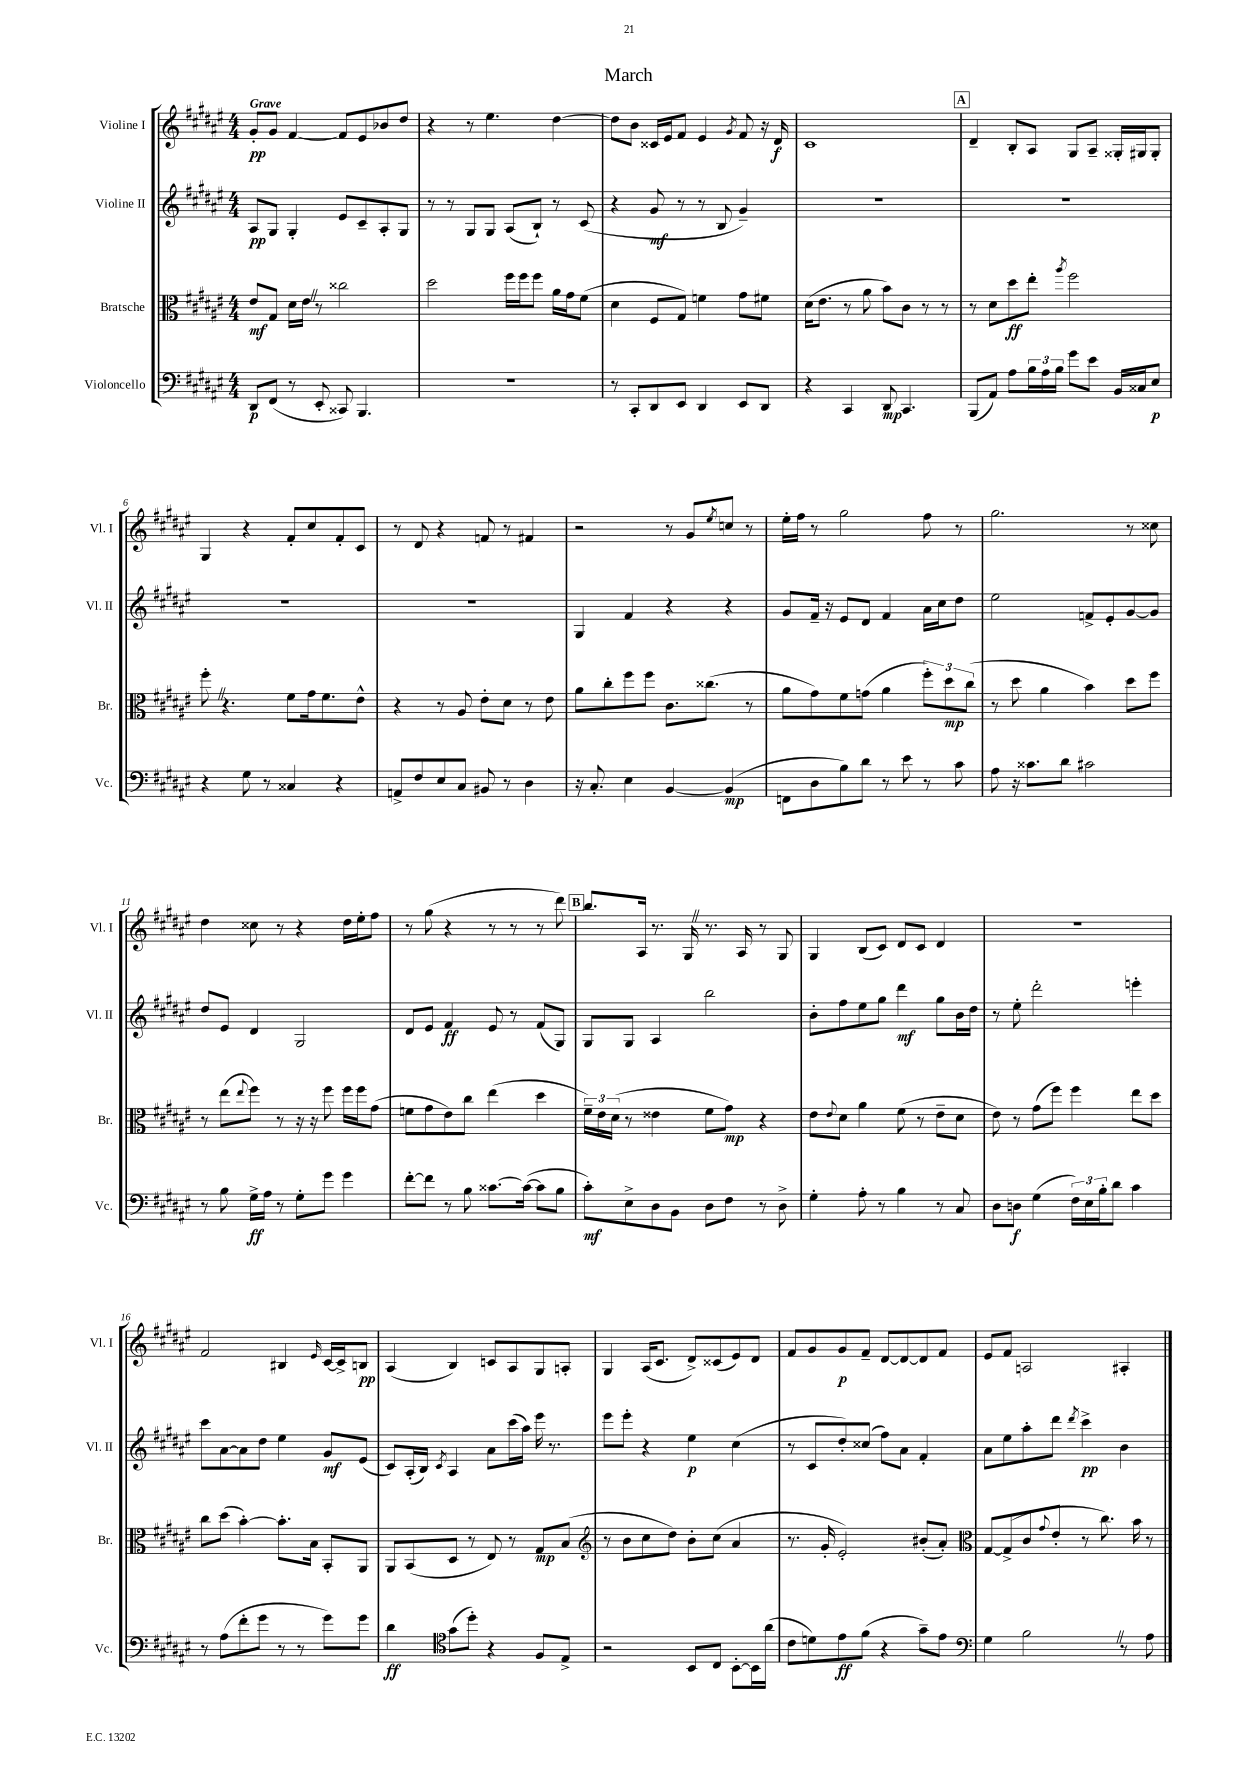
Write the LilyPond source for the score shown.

\header { title = "March" }
<<
\new StaffGroup <<
\new Staff = "s0" \with { instrumentName = "Violine I" shortInstrumentName = "Vl. I" } {
    \clef treble \key fis \major \numericTimeSignature \time 4/4 \tempo "Grave"
    gis'8-.\pp gis'8 fis'4~ fis'8 eis'8 bes'8 dis''8 |
    r4 r8 eis''4. dis''4~ |
    dis''8 b'8 cisis'16 eis'16 fis'8 eis'4 \acciaccatura { gis'8 } fis'8 r16 dis'16\f |
    cis'1 |
    \mark \markup { \box "A" } dis'4-- b8-. ais8 gis8 ais8-- gisis16-. gis16 gis8-. |
    gis4 r4 fis'8-. cis''8 fis'8-. cis'8 |
    r8 dis'8 r4 f'8 r8 fis'4 |
    r2 r8 gis'8 \acciaccatura { eis''8 } c''8 r8 |
    eis''16-. fis''16 r8 gis''2 fis''8 r8 |
    gis''2. r8 cisis''8 |
    dis''4 cisis''8 r8 r4 dis''16 eis''16-. fis''8 |
    r8 gis''8( r4 r8 r8 r8 dis'''8) |
    \mark \markup { \box "B" } b''8. ais16 r8. gis16 \once \override BreathingSign.text = \markup { \musicglyph "scripts.caesura.straight" } \breathe r8. ais16 r8 gis8 |
    gis4 b8( cis'8) dis'8 cis'8 dis'4 |
    r1 |
    fis'2 bis4 \grace { eis'16 } cis'16~ cis'16-> b8\pp |
    ais4( b4) c'8 ais8 gis8 a8-. |
    gis4 ais16( cis'8. dis'8->) cisis'8( eis'8) dis'8 |
    fis'8 gis'8 gis'8\p fis'8-- dis'8~ dis'8~ dis'8 fis'8 |
    eis'8 fis'8 a2 ais4-. \bar "|." |
}
\new Staff = "s1" \with { instrumentName = "Violine II" shortInstrumentName = "Vl. II" } {
    \clef treble \key fis \major \numericTimeSignature \time 4/4
    ais8\pp gis8 gis4-. eis'8 cis'8-- ais8-. gis8 |
    r8 r8 gis8 gis8 ais8( b8-!) r8 cis'8( |
    r4 gis'8\mf r8 r8 b8 gis'4--) |
    R1 |
    \mark \markup { \box "A" } R1 |
    R1 |
    R1 |
    gis4 fis'4 r4 r4 |
    gis'8 fis'16-- r16 eis'8 dis'8 fis'4 ais'16 cis''16 dis''8 |
    eis''2 f'8-> eis'8-. gis'8~ gis'8 |
    dis''8 eis'8 dis'4 gis2 |
    dis'8 eis'8 fis'4\ff eis'8 r8 fis'8( gis8) |
    \mark \markup { \box "B" } gis8 gis8 ais4 b''2 |
    b'8-. fis''8 eis''8 gis''8 dis'''4\mf gis''8 b'16 dis''16 |
    r8 eis''8-. dis'''2-. e'''4-. |
    cis'''8 ais'8~ ais'8 dis''8 eis''4 gis'8\mf eis'8( |
    cis'8) ais16-.( b16) \acciaccatura { cis'8 } ais4 ais'8 cis'''16( ais''16) eis'''16 r8. |
    eis'''8 eis'''8-. r4 eis''4\p cis''4( |
    r8 cis'8 dis''8-.) cisis''8( fis''8) ais'8 fis'4-. |
    ais'8 eis''8 ais''8-. dis'''8 \acciaccatura { dis'''8 } cis'''4->\pp b'4 \bar "|." |
}
\new Staff = "s2" \with { instrumentName = "Bratsche" shortInstrumentName = "Br." } {
    \clef alto \key fis \major \numericTimeSignature \time 4/4
    eis'8\mf gis8 dis'16 eis'16 \once \override BreathingSign.text = \markup { \musicglyph "scripts.caesura.straight" } \breathe r8 cisis''2 |
    dis''2 fis''16 fis''16 fis''8 ais'16 gis'16 fis'8( |
    dis'4 fis8 gis8) f'4 gis'8 fis'8 |
    dis'16( eis'8. r8 ais'8 b'8) cis'8 r8 r8 |
    \mark \markup { \box "A" } r8 dis'8 dis''8\ff eis''8-. \acciaccatura { ais''8 } fis''2 |
    fis''8-. \once \override BreathingSign.text = \markup { \musicglyph "scripts.caesura.straight" } \breathe r4. fis'8 gis'16 fis'8. eis'8-^ |
    r4 r8 ais8 eis'8-. dis'8 r8 eis'8 |
    ais'8 cis''8-. fis''8 fis''8 cis'8. cisis''8.( r8 |
    ais'8 gis'8) fis'8 g'8( ais'4 \tuplet 3/2 { fis''8-.) dis''8\mp cis''8( } |
    r8 dis''8 ais'4 b'4) dis''8 fis''8 |
    r8 eis''8( \appoggiatura { eis''8 } fis''8) r8 r16 r16 fis''8 fis''16 fis''16 gis'8( |
    f'8 gis'8 eis'8) cis''8 eis''4( dis''4 |
    \mark \markup { \box "B" } \tuplet 3/2 { fis'16--) eis'16 dis'16( } r8 eisis'4 fis'8 gis'8\mp) r4 |
    eis'8 \appoggiatura { eis'8 } dis'8 ais'4 fis'8( r8 eis'8-- dis'8 |
    eis'8) r8 gis'8( fis''8) fis''4 eis''8 dis''8 |
    cis''8 dis''8( b'4~-.) b'8.-. b16 b,8-. ais,8 |
    ais,8 b,8( dis8 r8 eis8) r8 gis8\mp b8( |
    \clef treble r8 b'8 cis''8 dis''8) b'8-. cis''8( ais'4 |
    r8. gis'16-. eis'2-.) bis'8-.( ais'8-.) |
    \clef alto gis8~ gis8->( cis'8 \appoggiatura { gis'8 } eis'8-. r8 cis''8.) b'16 r8 \bar "|." |
}
\new Staff = "s3" \with { instrumentName = "Violoncello" shortInstrumentName = "Vc." } {
    \clef bass \key fis \major \numericTimeSignature \time 4/4
    dis,8\p fis,8( r8 eis,8-. cisis,8) b,,4. |
    R1 |
    r8 cis,8-. dis,8 eis,8 dis,4 eis,8 dis,8 |
    r4 cis,4 dis,8\mp cis,4. |
    \mark \markup { \box "A" } b,,8( ais,8) ais8 \tuplet 3/2 { b16 ais16 b16 } gis'8 eis'8 b,16 cisis16 eis8\p |
    r4 gis8 r8 cisis4 r4 |
    a,8-> fis8 eis8 cis8 bis,8 r8 dis4 |
    r16 cis8.-. eis4 b,4~ b,4\mp( |
    f,8 dis8 b8) dis'8 r8 eis'8 r8 cis'8 |
    ais8 r16 cisis'8. dis'8 cis'2 |
    r8 b8 gis16->\ff ais16 r8 gis8-. gis'8 gis'4 |
    fis'8~-. fis'8 r8 b8 cisis'8.~ cisis'16~( cisis'8 b8 |
    \mark \markup { \box "B" } cis'8-.\mf) eis8-> dis8 b,8 dis8 fis8 r8 dis8-> |
    gis4-. ais8-. r8 b4 r8 cis8 |
    dis8 d8\f gis4( \tuplet 3/2 { fis16) eis16 b16-. } dis'8 cis'4 |
    r8 ais8( fis'8-. gis'8 r8 r8 gis'8) gis'8 |
    dis'4\ff \clef tenor gis'8( dis''8-.) r4 fis8 eis8-> |
    r2 b,8 cis8 b,8~-. b,16 ais'16( |
    cis'8 d'8) eis'8\ff fis'8( r4 gis'8--) eis'8 |
    \clef bass gis4 b2 \once \override BreathingSign.text = \markup { \musicglyph "scripts.caesura.straight" } \breathe r8 ais8 \bar "|." |
}
>>
>>
